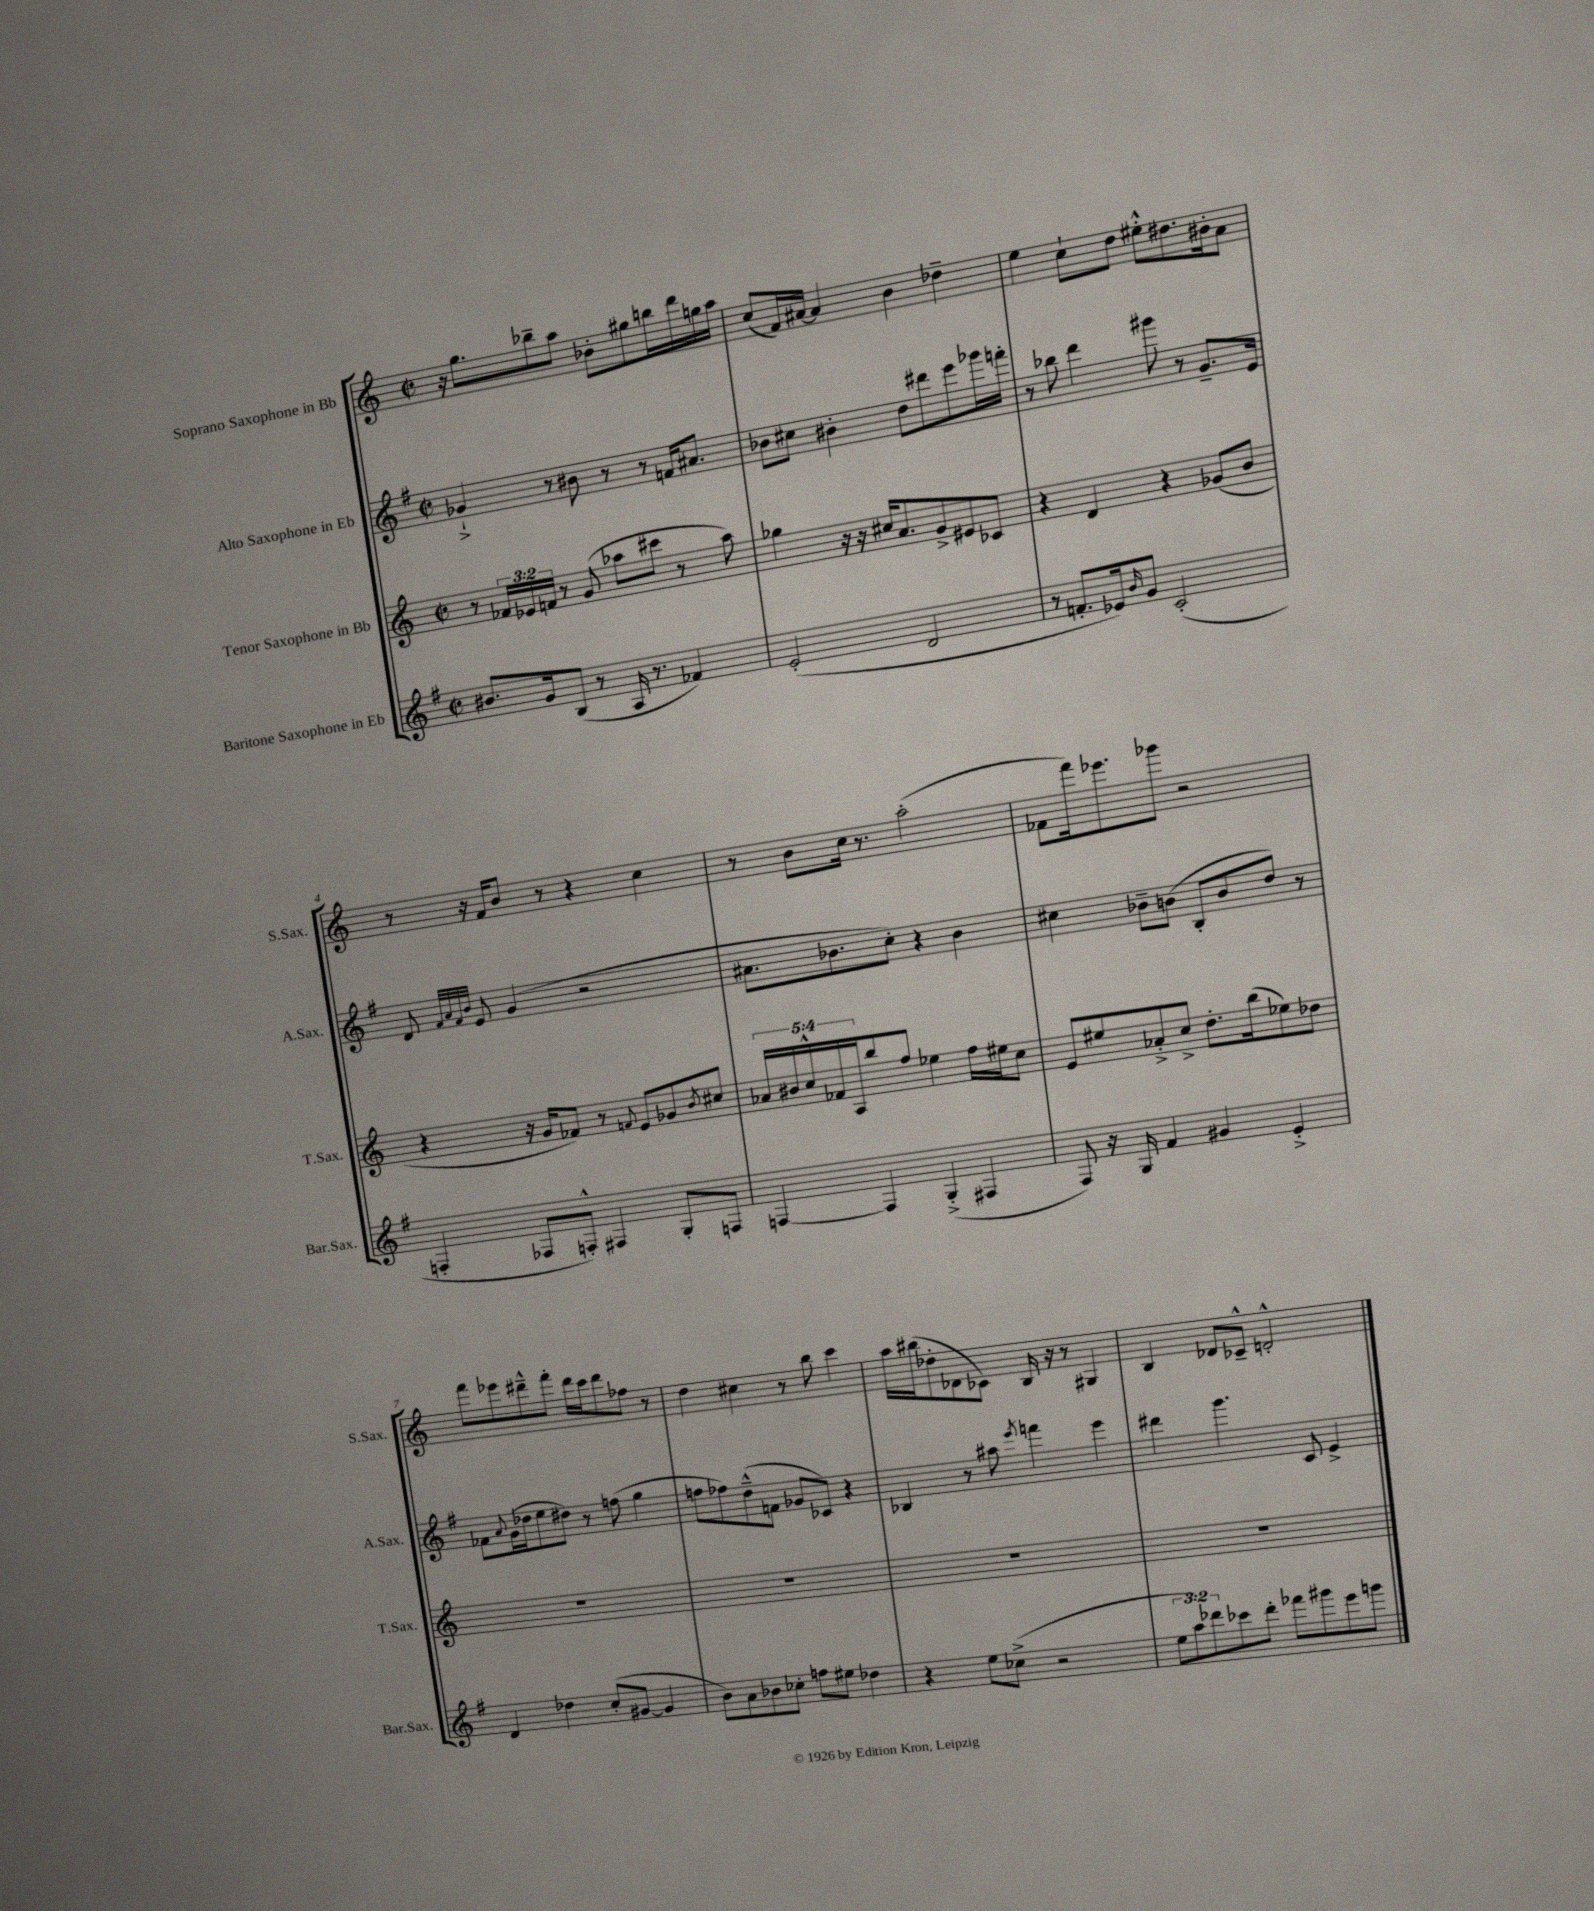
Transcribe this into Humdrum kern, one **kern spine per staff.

**kern	**kern	**kern	**kern
*part4	*part3	*part2	*part1
*staff4	*staff3	*staff2	*staff1
*I"Baritone Saxophone in Eb	*I"Tenor Saxophone in Bb	*I"Alto Saxophone in Eb	*I"Soprano Saxophone in Bb
*I'Bar.Sax.	*I'T.Sax.	*I'A.Sax.	*I'S.Sax.
*clefG2	*clefG2	*clefG2	*clefG2
*k[f#]	*k[]	*k[f#]	*k[]
*M2/2	*M2/2	*M2/2	*M2/2
*met(c|)	*met(c|)	*met(c|)	*met(c|)
=1	=1	=1	=1
8.b#X/L	8r	4g-X`^/	16r
.	.	.	8.gg\L
.	24f-X/LL	.	.
.	24e-X/	.	.
16g/k	.	.	.
.	24fn/JJ	.	.
(8B/J	8r	8r	8bb-X~\
8r	(8g/	8b#X\	8aa\J
16A/	8aa-X\L	8r	8b-X'\L
8.r	.	.	.
.	8ccc#X\J	8r	8gg#X\
4f-X/)	8r	16fn/KL	16bbn\L
.	.	8.a#X/J	16ddd\
.	8aa-\)	.	16ggn\
.	.	.	16aa\JJ
=2	=2	=2	=2
(2e'/	4gg-X\	8b-X\L	(8cc/L
.	.	8cc#X\J	16f/L)
.	.	.	[16a#X/JJ
.	16r	4b#X'\	4a#/]
.	16r	.	.
.	16cc#X/KL	.	.
.	8.a/	.	.
2d/	.	8dd\L	4b\
.	8g^/	8ddd#X\	.
.	8e#X/	8eee\	4dd-X~\
.	8c-X/J	16ggg-X\L	.
.	.	16fffn'\JJ	.
=3	=3	=3	=3
8r	4r	8r	4ee\
8.fn'/L	.	8bb-X\	.
.	4d/	4ddd\	8cc`\L
16e-X/k)	.	.	.
16qqb/	.	.	.
8g/J	.	.	8dd\J
(2c'/	4r	8ggg#X\	8ee#X'^^\L
.	.	8r	8.dd#X\
.	(8g-X/L	8.g~/L	.
.	.	.	16b#X'\k
.	8b/J	.	8a\J
.	.	16e/Jk	.
!!LO:LB:g=z
=4	=4	=4	=4
4Fn'/	4r	8d/	8r
.	.	32qqf#/LLL	.
.	.	32qqa/	.
.	.	32qqf#/	.
.	.	32qqb/JJJ	.
.	.	8e/	16r
.	.	.	16f/KL
8F-X/L	16r	(4g/	8b/J
.	16g/KL	.	.
8Fn'^^/J)	8f-X/J)	.	8r
4F#X/	8r	2r	4r
.	8qqfn/	.	.
.	8e/L	.	.
8G'/L	8g-X/	.	4cc\
.	8qb/	.	.
8Fn/J	8cc#X/J	.	.
=5	=5	=5	=5
[4Fn/	20a-X/LL	8.a#X\L	8r
.	20b#X/	.	.
.	20cc^^/	.	.
.	.	.	8b\L
.	20f-X/	.	.
.	.	8.b-X\	.
.	20A/J	.	.
4F/]	8bb/	.	16cc\Jk
.	.	.	8.r
.	8ff/J	8cc'\J)	.
(4G'^/	4ee-X\	4r	(2aa'\
4F#X/	16ff\LL	4b-\	.
.	16ee#X\J	.	.
.	8cc\J	.	.
=6	=6	=6	=6
8F#/)	8e/L	4cc#X\	8f-X\L
16r	8ee#X/	.	16fff\k)
16G/	.	.	8.eee-X\
4f#/	8a-X'^/	8b-X~\L	.
.	8cc^/J	(8bn\J	8ggg-X\J
4g#X/	8.dd'\L	8B'/L	2r
.	.	8b/	.
.	(16bb\k	.	.
4e'^/	8ee-X\)	8dd/J)	.
.	8dd-X\J	8r	.
!!LO:LB:g=z
=7	=7	=7	=7
4d/	1r	8f-X\L	8fff\L
.	.	8qqa/	.
.	.	(16g\L	8eee-X\
.	.	16dd-X\J	.
4dd-X\	.	8ee\	8ddd#X~^^\
.	.	8dd#X\J)	8fff'\J
(8cc'/L	.	8r	16ddd#\LL
.	.	.	16ccc\J
[8g#X/J	.	(8ffn\	8ddd#\
4g#/]	.	4gg\	8ff-X\J
.	.	.	8r
=8	=8	=8	=8
8b\L)	1r	8ffn\L	4dd\
8a\	.	8ff-X\)	.
8b-X\	.	(8dd~^^\	4cc#X\
8cc-X'\J	.	8fn\J	.
8ffn\L	.	8g-X/L	8r
8ee#X\J	.	8c-X/J)	8bb\
4dd-X\	.	4r	4ccc\
=9	=9	=9	=9
4r	1r	4B-X/	16aa\LL
.	.	.	(16bb#X\J
.	.	.	8dd-X'\
8ee\L	.	8r	8d-X\
(8cc-X^\J	.	8aa#X\	8c-X\J)
.	.	8qeee/	.
2r	.	4fffn\	16B/
.	.	.	16r
.	.	.	8r
.	.	4eee\	4G#X/
=10	=10	=10	=10
12ee\L	1r	4ddd#X\	4B/
12aa\)	.	.	.
12ddd-X\	.	.	.
8ccc-X\	.	4.ggg\	8d-X/L
8ddd-'\J	.	.	8c-X~^^/J
8fff-X\L	.	.	2dn'^^/
8ggg#X\	.	8c/	.
8eee\	.	4e^/	.
8gggn\J	.	.	.
==	==	==	==
*-	*-	*-	*-
